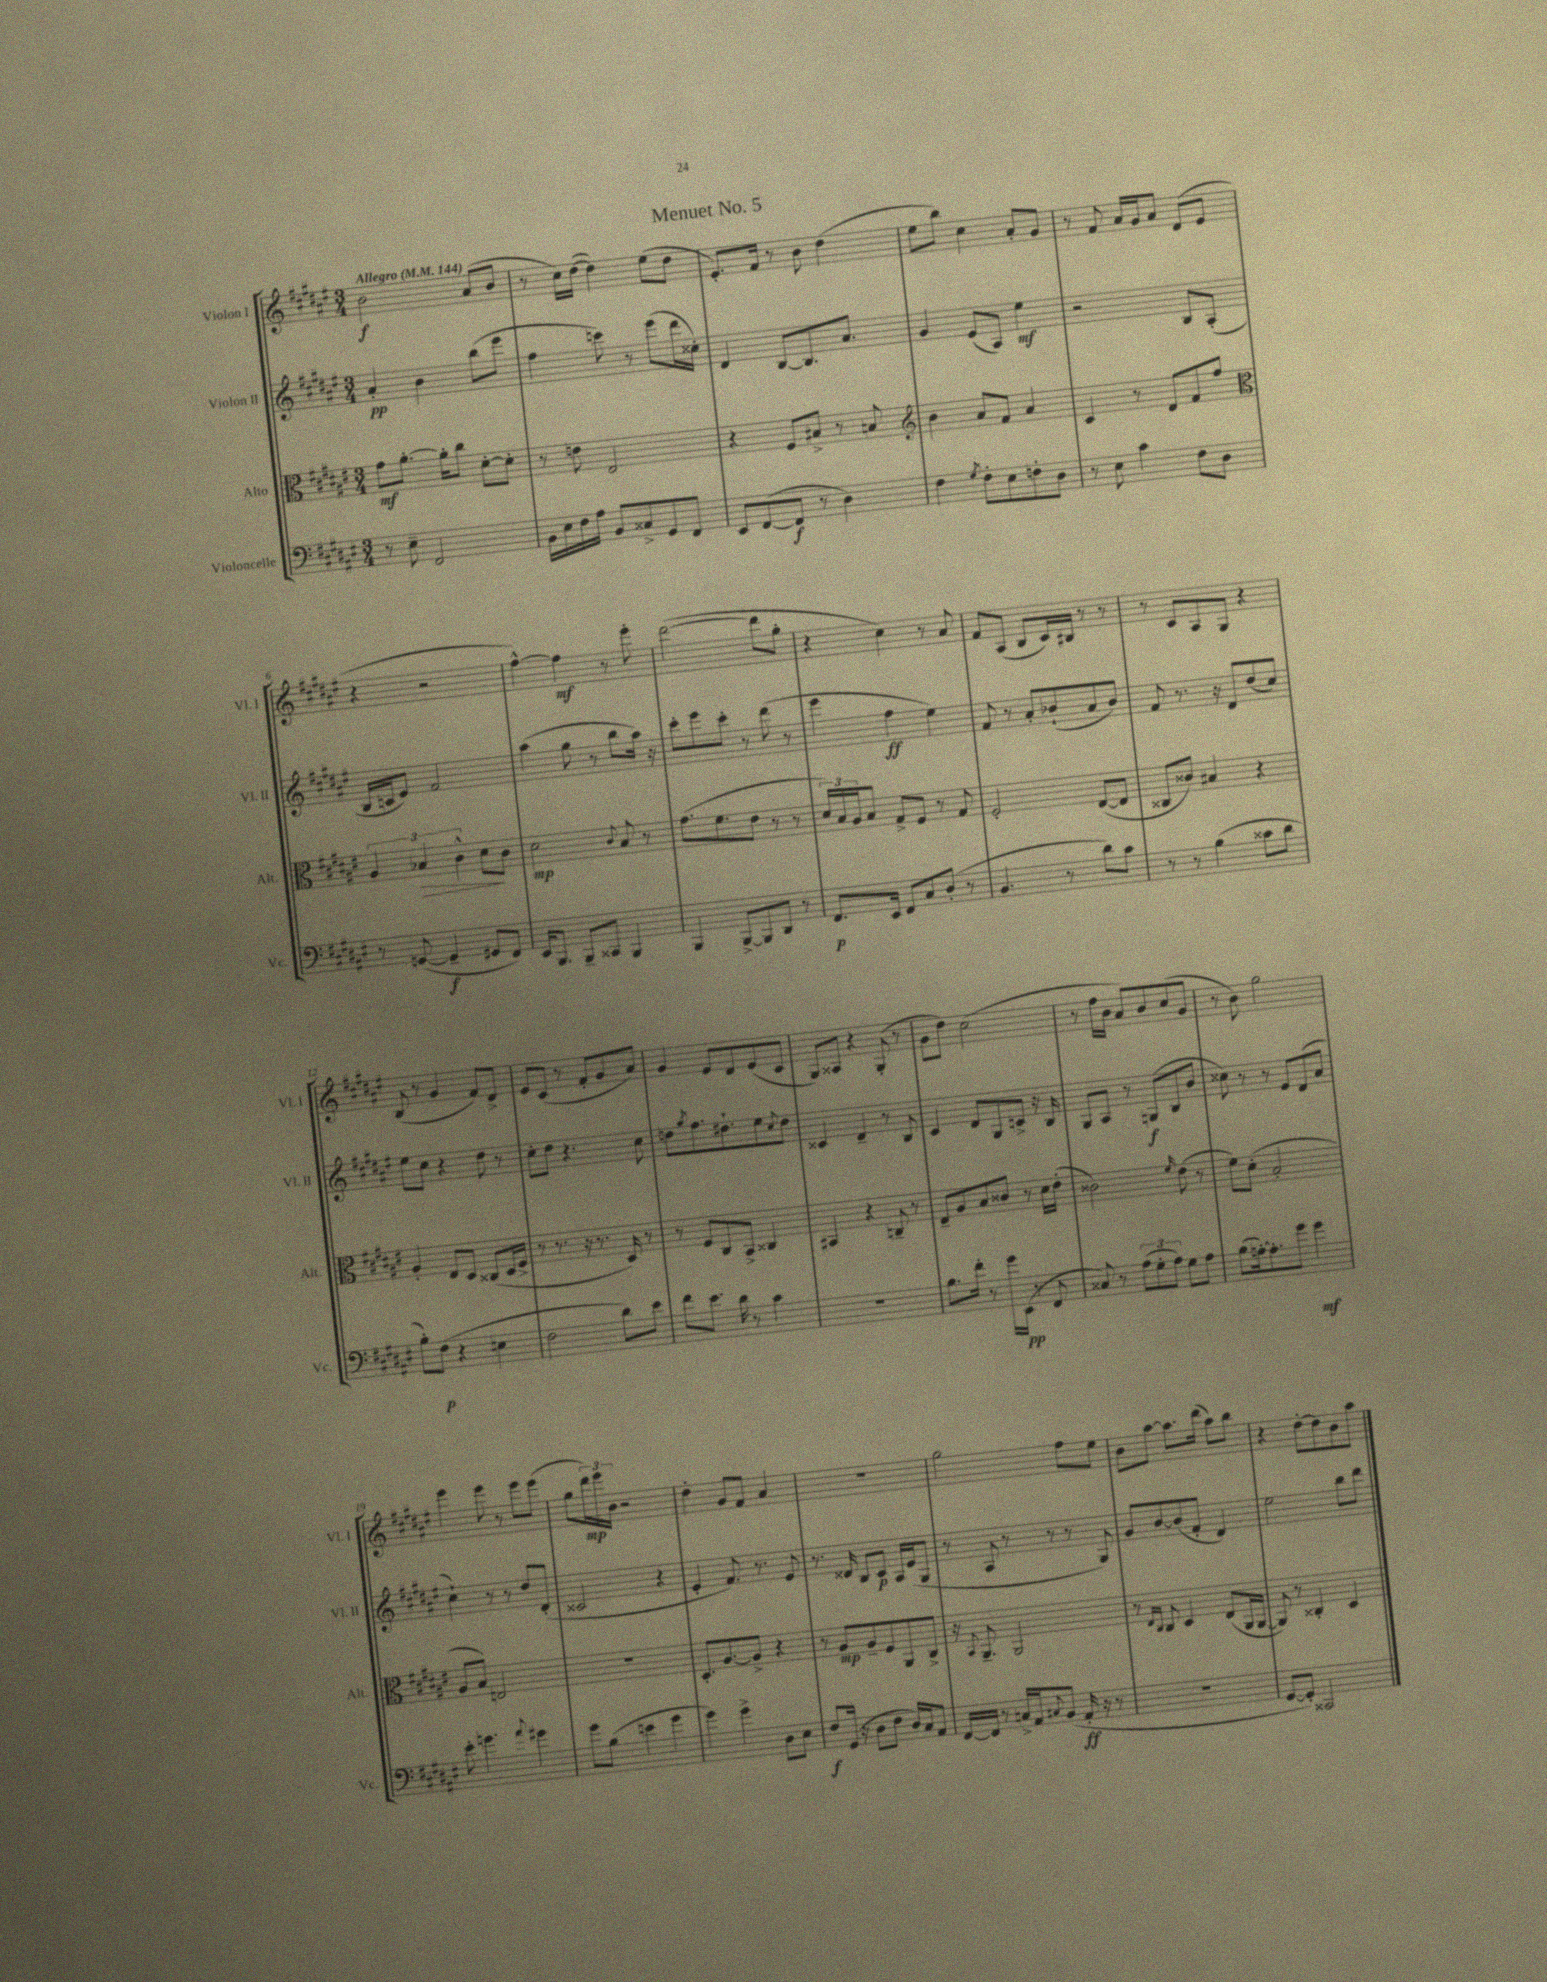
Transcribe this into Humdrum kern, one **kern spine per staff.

**kern	**kern	**kern	**kern
*staff4	*staff3	*staff2	*staff1
*clefF4	*clefC3	*clefG2	*clefG2
*k[f#c#g#d#a#e#]	*k[f#c#g#d#a#e#]	*k[f#c#g#d#a#e#]	*k[f#c#g#d#a#e#]
*M3/4	*M3/4	*M3/4	*M3/4
*MM144	*MM144	*MM144	*MM144
8r	8g#	4a#'	2b
8E#~	[8.a#'	.	.
2FF#	.	4b	.
.	16a#']	.	.
.	8cc#	.	.
.	[8d#'	(8bb	(8a#
.	8d#']	8eee#	8b
=	=	=	=
16BB	8r	4ff#	8r
16E#	.	.	.
16F#	8e	.	16cc#)
16A#	.	.	([16dd#
8BB	2E#	8ccc)	4dd#])
8C##^	.	8r	.
8GG#	.	(8eee#	(8ee#
8FF#	.	16ddd#	8dd#
.	.	16cc##')	.
=	=	=	=
8EE#	4r	4d#	8.e#')
([8FF#	.	.	.
.	.	.	16f#
8FF#]	8F#	[8B	8r
8r	8B#^	8.B]	8b
4D#)	8r	.	(4dd#
.	.	8.a#	.
.	8B	.	.
=	=	=	=
*	*clefG2	*	*
4F#	4b	4g#	8ee#
.	.	.	8bb)
8qG#	.	.	.
8F#'	8a#	(8e#	4cc#
8E#	8f#	8A#)	.
8F'	4a#	4ee#	8a#'
8D#	.	.	8g#
=	=	=	=
8r	4c#	2r	8r
8E#	.	.	8f#
4c#	8r	.	16a#
.	.	.	16g#
.	8d#	.	8a#
8F#	8f#	8B	(8d#
8D#	8ff#	(8A#'	8e#
=	=	=	=
*	*clefC3	*	*
8r	6A#	16B	4r
.	.	16c	.
([8GG	.	8e#)	.
.	6B-	.	.
4GG~]	.	2f#	2r
.	6c#^^	.	.
8GG#	8d#	.	.
8FF#)	8c#	.	.
=	=	=	=
16EE#	2d#	(4aa#	[4ff#^^)
8.BBB	.	.	.
8BBB~	.	8gg#	4ff#]
8CC##	.	8r	.
.	8qqc#	.	.
4BBB	8B	8bb	8r
.	8r	16aa#)	8eee#'
.	.	16r	.
=	=	=	=
4BBB	(8.g#	8ccc#'	([2ddd#
.	.	8eee#	.
.	8.f#	.	.
[8BBB^	.	8ccc#'	.
8BBB]	8e#	8r	.
8DD#	8r	(8ddd#	8ddd#]
8r	8r	8r	8gg#'
=	=	=	=
8.FF#	24d#)	4eee#	4r
.	24B	.	.
.	24A#	.	.
.	8B	.	.
16EE#	.	.	.
8FF#	8G#^	4ff#	4cc#)
8C#	8F#	.	.
(8D#'	8r	4ee#)	8r
8r	8G#	.	8a#
=	=	=	=
4.BB	2F#'	8f#	8f#
.	.	8r	(8A#
.	.	8a#'	8B
8r	.	(8b-`	16c#)
.	.	.	16B#
8d#)	([8E#	8a#	8r
8c#	8E#]	8b-)	8r
=	=	=	=
8r	8C##	8f#	8r
8r	8c##)	8.r	8c#
(4B	4B#	.	8A#
.	.	16r	.
.	.	8d#	8G#
8c##	4r	(8dd#	4r
8d#	.	8cc#)	.
=	=	=	=
8B')	4A#'	8ee#	(8B
(8F#	.	8cc#	8r
4r	8E#	4r	4g#
.	8D#	.	.
4E	(8C##	8dd#	8f#)
.	16D#	8r	8d#^
.	16F#^	.	.
=	=	=	=
2F#	8r	8cc#'	8e#
.	8.r	8dd#	(8c#
.	.	4.r	8r
.	16r	.	.
.	8.r	.	8f#'
8d#)	.	.	8g#
.	16D#)	.	.
8e#	8r	8cc#	8a#)
=	=	=	=
8f#	8r	8dd	4g#
.	.	8qgg#	.
8.e#	8F#	8.ff#	.
.	8C#	.	8e#
16d#	.	8.dd#`	.
8r	8BB^	.	8d#
4c#	4C##	8ee#	(8e#
.	.	8qqcc#	.
.	.	8dd#	8c#
=	=	=	=
2.r	4BB#	4c##	8G#)
.	.	.	8A##
.	4r	4d#~	4r
.	8C~	8r	(8G#'
.	8r	8B	8r
=	=	=	=
8.B	8E#~	4c#	8g#
.	8A#	.	8dd#)
16f#'	.	.	.
8r	8B	8d#	(2cc#
16g#	8c##	8G#	.
(16EE#	.	.	.
8r	8r	8c^	.
8FF#	16d#	16r	.
.	(16e#'	16B	.
=	=	=	=
8C##)	2c##)	8G#	8r
8r	.	8A#	16ff#
.	.	.	16b
(12A#	.	8r	8a#)
12G#'	.	.	.
.	.	(8G	8b
12A#)	.	.	.
.	16qqf#	.	.
8G#	(8e#	8B	(8cc#
8A#	8r	8b	8g#
=	=	=	=
(8B	8f#)	8cc##)	8r
[16A')	(8d#'	8r	8b)
8.A']	.	.	.
.	2B'	8r	2gg#
8g#	.	8e#	.
4g#	.	(8d#	.
.	.	8a#	.
=	=	=	=
8e#'	8A#	4cc#`)	4eee#
4.g	8B)	.	.
.	2E	8r	8eee#
.	.	8r	8r
8qqa#	.	.	.
4g#	.	8dd#	8eee#
.	.	(8d#'	(8eee#
=	=	=	=
8g#	2.r	2c##	8gg#
(8B	.	.	24ddd#)
.	.	.	24eee#
.	.	.	24b
4e	.	.	2r
4g#	.	4r	.
=	=	=	=
4g#)	8.D#'	4e#'	4dd#'
.	[8.A#	.	.
4g#^	.	8.f#)	8g#
.	8A#^]	.	8f#
.	.	8.r	.
8D#	4r	.	4a#
8E#	.	8e#	.
=	=	=	=
8F#	8r	8.r	2.r
(16GG#	8A#	.	.
16r	.	16d##	.
8D#	8A#~	8B	.
8F#	8F#	8c#	.
16D#)	8AA#	16A#	.
16C#	.	(16e#	.
8AA#	8C#^	8G#	.
=	=	=	=
[16FF#	16r	8r	2gg#
.	8qqBB	.	.
16FF#]	8.AA#~	.	.
8r	.	8A#	.
16C^	2AA#	8r	.
16AA#	.	.	.
8qqC#	.	.	.
(8BB	.	8r	.
16AA#'	.	8r	8ff#
16r	.	.	.
8r	.	8G#)	8ee#
=	=	=	=
2.r	8r	8g#	8b
.	16qqE#	.	.
.	16qqC#	.	.
.	8C#	[8b	[8aa#
.	4D#	(8b]	8.aa#]
.	.	8f#'	.
.	.	.	(16ddd#
.	(8E#	4d#)	8aa#)
.	16AA#	.	8bb
.	[16AA#	.	.
=	=	=	=
[8GG#	8AA#])	2ee#	4r
8GG#'])	8r	.	.
2CC##	4C##'	.	[8dd#'
.	.	.	8dd#]
.	4D#	8bb	8b
.	.	8ddd#	8aa#
==	==	==	==
*-	*-	*-	*-
